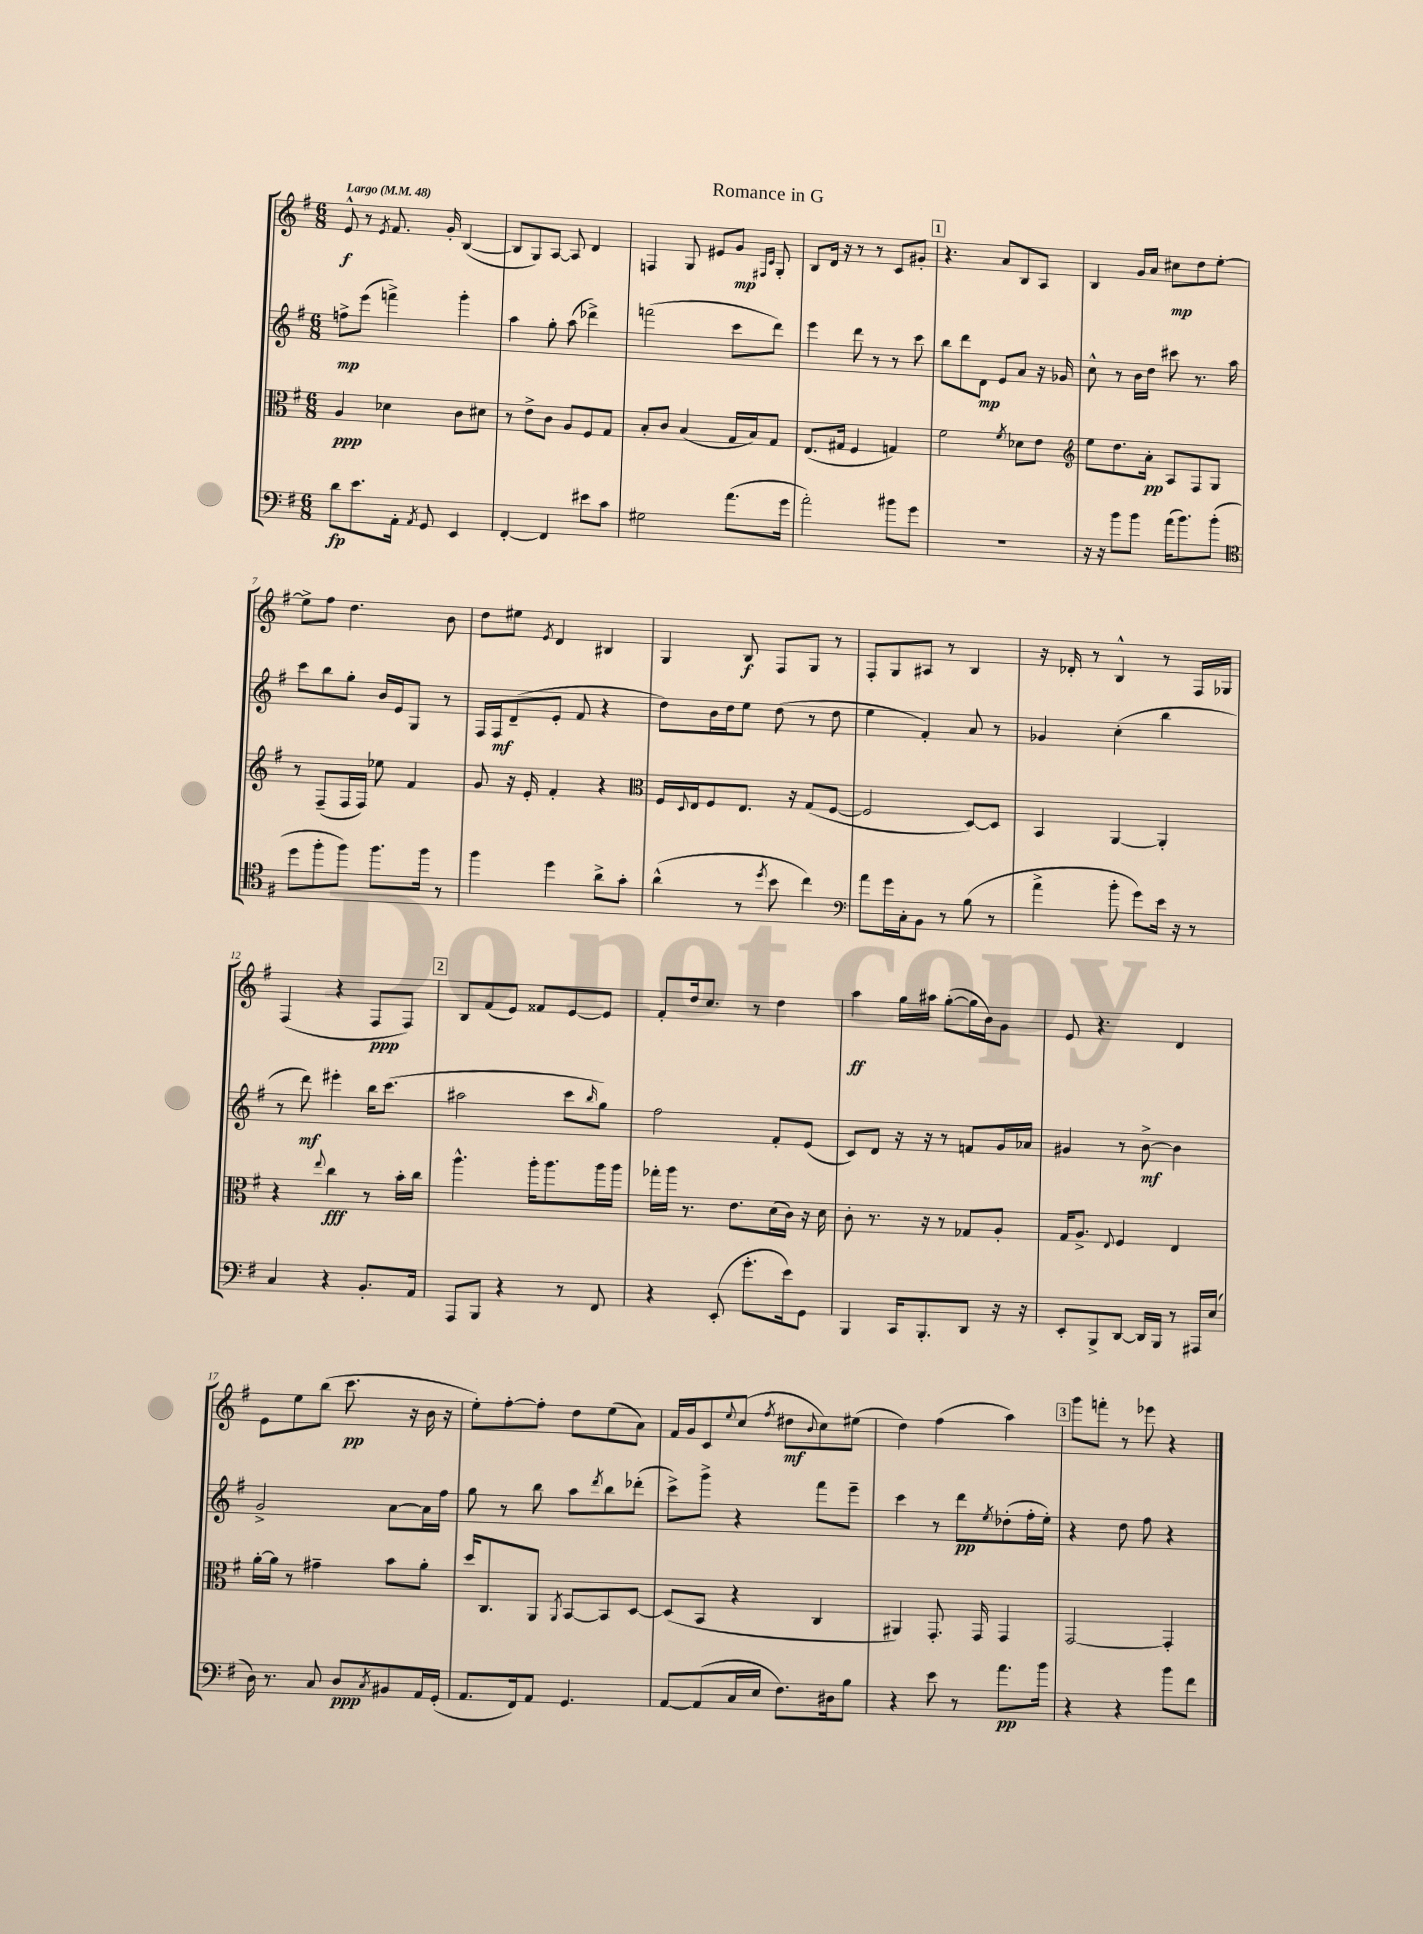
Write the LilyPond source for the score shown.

\header { title = "Romance in G" }
<<
\new StaffGroup <<
\new Staff = "s0" {
    \clef treble \key g \major \numericTimeSignature \time 6/8 \tempo "Largo" 4 = 48
    e'8-^\f r8 \acciaccatura { e'8 } fis'8. g'16-. b4~( |
    b8 g8) a8~ a8 d'4 |
    f4 g8 eis'8 g'8\mp \grace { fis16 c'16 } g8-. |
    b8 d'16 r16 r8 r8 c'8 gis'8-. |
    \mark \markup { \box "1" } r4. a'8 b8 a8 |
    b4 g'16 a'16 cis''8\mp d''8 e''8~-. |
    e''8-> fis''8 d''4. b'8 |
    d''8 eis''8 \acciaccatura { e'8 } d'4 bis4 |
    g4 b8\f fis8 g8 r8 |
    fis8-. g8 ais8 r8 b4 |
    r16 des'16-. r8 b4-^ r8 fis16 ges16 |
    fis4( r4 fis8\ppp fis8) |
    \mark \markup { \box "2" } b8 fis'8( e'8) fisis'8 e'8~ e'8 |
    fis'8-. d''16 c''8. r8 d''4 |
    a''4\ff g''16 ais''16 g''8~-.( g''16 b'16) g'8 |
    e'8 r4. d'4 |
    e'8 e''8 b''8( c'''8.\pp r16 b'16 r16 |
    e''8-.) fis''8~-. fis''8-. d''8 e''8( a'8) |
    fis'16 g'16 c'8 \appoggiatura { e''8 } c''8( \acciaccatura { fis''8 } dis''8\mf \appoggiatura { b'8 } c''8) eis''8( |
    d''4) fis''4( a''4) |
    \mark \markup { \box "3" } g'''8 f'''8-. r8 ees'''8 r4 \bar "|." |
}
\new Staff = "s1" {
    \clef treble \key g \major \numericTimeSignature \time 6/8
    f''8->\mp e'''8( f'''4->) g'''4-. |
    a''4 g''8-. a''8( des'''4->) |
    f'''2( c'''8 d'''8) |
    e'''4 d'''8 r8 r8 c'''8 |
    \mark \markup { \box "1" } b''8 d'''8 d'8\mp e'8 a'8 r16 ges'16 |
    c''8-^ r8 b'16 d''16 cis'''8 r8. a''16 |
    c'''8 b''8 g''8-. b'16 e'16 g8 r8 |
    fis16 fis16\mf d'8--( e'8-. fis'8 r4 |
    d''8) b'16 d''16 e''8 d''8( r8 d''8 |
    e''4 fis'4-.) a'8 r8 |
    ges'4 c''4-.( b''4 |
    r8 d'''8\mf) eis'''4-. b''16 c'''8.( |
    \mark \markup { \box "2" } ais''2 c'''8 \grace { b''16 } g''8) |
    fis''2 fis'8-. e'8( |
    c'8) d'8 r16 r16 r8 f'8 g'16 aes'16 |
    gis'4 r8 b'8~->\mf b'4 |
    g'2-> a'8~ a'16 fis''16 |
    g''8 r8 b''8 a''8 \acciaccatura { d'''8 } b''8 des'''8-.( |
    c'''8->) g'''8-> r4 fis'''8 e'''8-- |
    c'''4 r8 d'''8\pp \acciaccatura { e''8 } des''8-.( fis''16-. e''16-.) |
    \mark \markup { \box "3" } r4 d''8 fis''8 r4 \bar "|." |
}
\new Staff = "s2" {
    \clef alto \key g \major \numericTimeSignature \time 6/8
    a4\ppp des'4 c'8 dis'8 |
    r8 e'8-> c'8 a8 fis8 g8 |
    b8-. c'8 b4( g16 b16) g8 |
    e8.( gis16 fis4 g4) |
    \mark \markup { \box "1" } fis'2 \acciaccatura { fis'8 } des'8 e'8 |
    \clef treble e''8 d''8. a'16-.\pp a8 fis8 g8 |
    r8 fis8--( fis16 fis16) ees''8 fis'4 |
    g'8 r16 e'16-. fis'4-. r4 |
    \clef alto fis16 \appoggiatura { d8 } e16 fis8 e8. r16 g8( fis8~ |
    fis2 d8~) d8 |
    b,4 a,4~ a,4-. |
    r4 \appoggiatura { e''8 } c''4\fff r8 b'16-. c''16 |
    \mark \markup { \box "2" } a''4.-^ a''16-. a''8. a''16 a''16 |
    ges''16-. a''16 r8. e'8. d'16( c'16) r16 d'16 |
    c'8-. r8. r16 r8 ges8 a8-. |
    g16 a8.-> \appoggiatura { e8 } fis4 e4 |
    a'16~-. a'16 r8 gis'4-- b'8 a'8-. |
    d''16 c8. a,8 \acciaccatura { a,8 } b,8~ b,8 d8~ |
    d8( b,8 r4 c4 |
    ais,4) g,8.-. g,16 g,4 |
    \mark \markup { \box "3" } g,2~ g,4-. \bar "|." |
}
\new Staff = "s3" {
    \clef bass \key g \major \numericTimeSignature \time 6/8
    d'8\fp e'8. a,16-. \acciaccatura { a,8 } g,8 e,4 |
    fis,4~-. fis,4 eis'8 c'8 |
    gis2 a'8.( g'16 |
    a'2-.) bis'8 g'8 |
    \mark \markup { \box "1" } R2. |
    r16 r16 b'8 b'8 a'16( b'8.) b'8-.( |
    \clef tenor d''8 fis''8-. fis''8) fis''8. fis''16 r8 |
    fis''4 d''4 a'8-> g'8-. |
    a'4-^( r8 \acciaccatura { d''8 } b'8 c''4) |
    \clef bass a'8 g'16 c16-. b,8 r8 b8( r8 |
    a'4-> b'8-. g'8) e'16 r16 r8 |
    c4 r4 b,8.-. a,16 |
    \mark \markup { \box "2" } a,,8 b,,8 r4 r8 fis,8 |
    r4 e,8-.( g'8.-. e'16) g,8 |
    b,,4 c,16 b,,8.-. d,8 r16 r16 |
    e,8-. b,,8-> d,8~ d,16 b,,16 r8 ais,,16 e16( |
    d16) r8. c8 d8\ppp \acciaccatura { c8 } bis,8 a,16 g,16-.( |
    a,8. fis,16) a,8 g,4. |
    a,8~ a,8( c16 e16 fis8.) dis16 b8 |
    r4 e'8 r8 a'8.\pp b'16 |
    \mark \markup { \box "3" } r4 r4 b'8 fis'8 \bar "|." |
}
>>
>>
